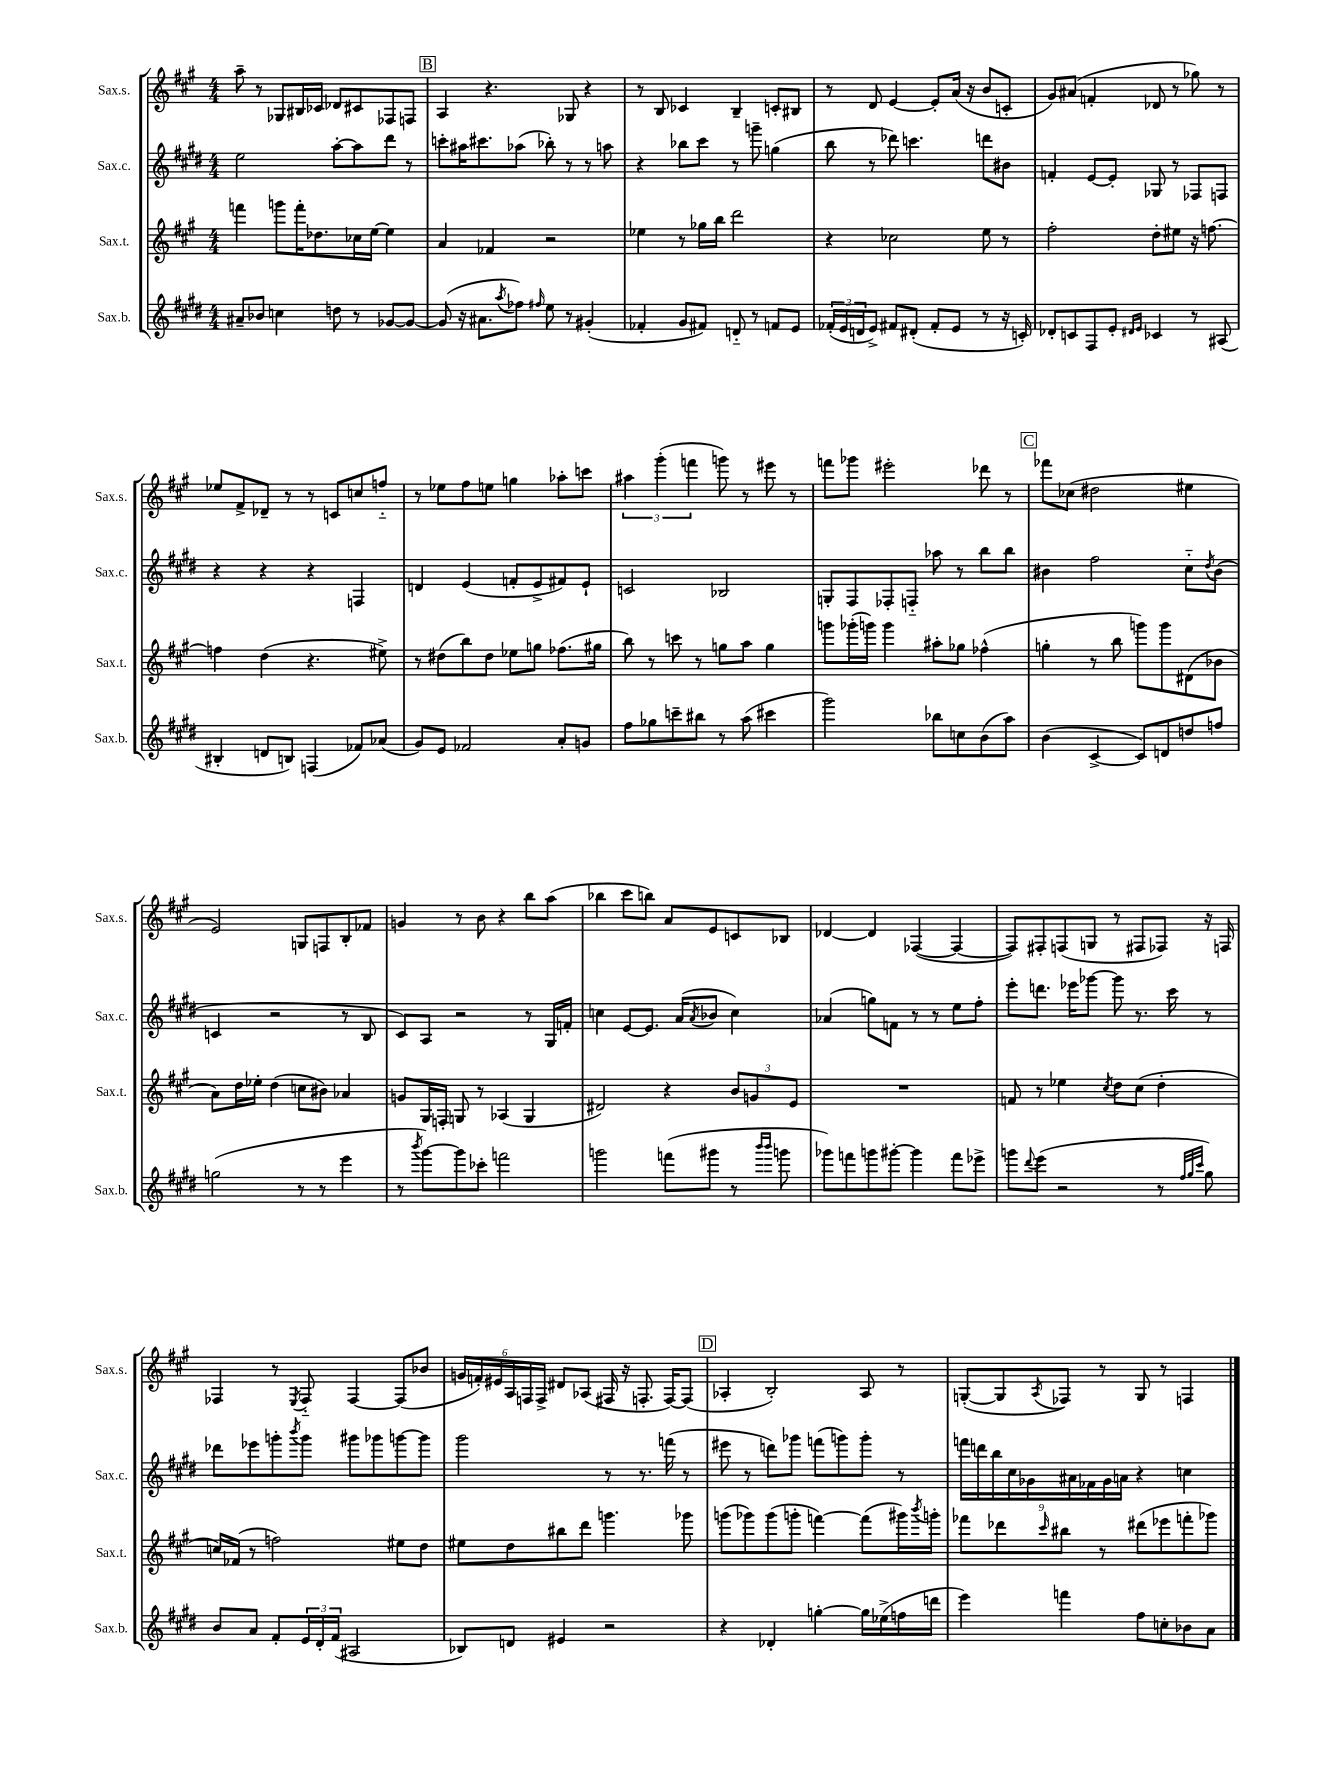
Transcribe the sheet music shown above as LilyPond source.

<<
\new StaffGroup <<
\new Staff = "s0" \with { instrumentName = "Sax.s." shortInstrumentName = "Sax.s." } {
    \clef treble \key a \major \numericTimeSignature \time 4/4
    a''8-- r8 ges8 bis16 ces'16 des'8 cis'8 fes8 f8 |
    \mark \markup { \box "B" } a4 r4. ges8 r4 |
    r8 b8 ces'4 b4-- c'8-. bis8 |
    r8 d'8 e'4~ e'8-. a'16( r16 b'8 c'8-. |
    gis'8) ais'8( f'4-. des'8 r8 ges''8) r8 |
    ees''8 fis'8-> des'8-- r8 r8 c'8 c''8 f''8-_ |
    r8 ees''8 fis''8 e''8 g''4 aes''8-. c'''8 |
    \tuplet 3/2 { ais''4 gis'''4-.( f'''4 } g'''8) r8 eis'''8 r8 |
    f'''8 ges'''8 eis'''2-. des'''8 r8 |
    \mark \markup { \box "C" } fes'''8 ces''8( dis''2 eis''4 |
    e'2) g8 f8 b8-. fes'8 |
    g'4 r8 b'8 r4 b''8 a''8( |
    bes''4 cis'''8 b''8) a'8 e'8 c'8 bes8 |
    des'4~ des'4 fes4~( fes4~ |
    fes8) fis8-. f8( g8 r8 fis8 fes8) r16 f16 |
    fes4 r8 \acciaccatura { e8 } fes8-_ fes4~ fes8( bes'8 |
    \tuplet 6/4 { g'16 f'16-.) eis'16 a16 f16 f16-> } dis'8 aes8( fis16 r16 f8.-. f16~) f8( |
    \mark \markup { \box "D" } aes4-. b2-.) aes8 r8 |
    g8~-.( g8 \acciaccatura { a8 } fes8) r8 g8 r8 f4 \bar "|." |
}
\new Staff = "s1" \with { instrumentName = "Sax.c." shortInstrumentName = "Sax.c." } {
    \clef treble \key e \major \numericTimeSignature \time 4/4
    e''2 a''8~-. a''8 dis'''8 r8 |
    \mark \markup { \box "B" } c'''8-. ais''16 cis'''8. aes''8( bes''8-.) r8 r8 a''8 |
    r4 bes''8 cis'''8 r8 g'''8-- g''4( |
    b''8 r8 des'''8) c'''4. d'''8 bis'8 |
    f'4-. e'8~ e'8-. ges8 r8 fes8 f8 |
    r4 r4 r4 f4 |
    d'4 e'4( f'8-. e'8-> fis'8) e'8-! |
    c'2 bes2 |
    g8-. fis8 fes8-. f8-_ aes''8 r8 b''8 b''8 |
    \mark \markup { \box "C" } bis'4 fis''2 cis''8-_ \acciaccatura { dis''8 } bis'8( |
    c'4 r2 r8 b8 |
    cis'8) a8 r2 r8 gis16 f'16-. |
    c''4 e'8~ e'8. a'16( \acciaccatura { a'8 } bes'8 c''4) |
    aes'4( g''8) f'8 r8 r8 e''8 fis''8-. |
    e'''8-. d'''8. ees'''16 ges'''8~ ges'''8 r8. cis'''16 r8 |
    des'''8 ees'''8 g'''8-. \acciaccatura { b'''8 } g'''8 gis'''8 ges'''8 g'''8~ g'''8 |
    gis'''2 r8 r8. f'''16( r8 |
    \mark \markup { \box "D" } eis'''8 r8 d'''8) ges'''8 f'''8( g'''8) g'''8-. r8 |
    \tuplet 9/8 { f'''16 d'''16 b''16 cis''16 ges'16 ais'16 fes'16 ges'16 a'16 } r4 c''4 \bar "|." |
}
\new Staff = "s2" \with { instrumentName = "Sax.t." shortInstrumentName = "Sax.t." } {
    \clef treble \key a \major \numericTimeSignature \time 4/4
    f'''4 g'''8 f'''16-. des''8. ces''16 e''16~ e''4 |
    \mark \markup { \box "B" } a'4 fes'4 r2 |
    ees''4 r8 ges''16 b''16 d'''2 |
    r4 ces''2 e''8 r8 |
    fis''2-. d''8-. eis''8 r16 f''8.~ |
    f''4 d''4( r4. eis''8->) |
    r8 dis''8( b''8) dis''8 ees''8 g''8 fes''8.( gis''16 |
    b''8) r8 c'''8 r8 g''8 a''8 g''4 |
    g'''8 ges'''16-.( g'''16) g'''4 ais''8-. ges''8 fes''4-^( |
    \mark \markup { \box "C" } g''4-. r8 b''8 g'''8) g'''8 dis'8( bes'8 |
    a'8) d''16 ees''16-. d''4( c''8 bis'8) aes'4 |
    g'8 gis16 f16-. g8 r8 aes4( g4 |
    dis'2) r4 \tuplet 3/2 { b'8 g'8 e'8 } |
    R1 |
    f'8 r8 ees''4 \acciaccatura { cis''8 } d''8 cis''8( d''4-. |
    c''16) fes'16( r8 f''2) eis''8 d''8 |
    eis''8 d''8 bis''8 d'''8 g'''4. ges'''8 |
    \mark \markup { \box "D" } g'''8( ges'''8) ges'''8( g'''8-. f'''4~) f'''8( gis'''16) \acciaccatura { b'''8 } g'''16-. |
    fes'''8 des'''8 \grace { cis'''16 } bis''8 r8 dis'''8( ees'''8 f'''8-. ges'''8) \bar "|." |
}
\new Staff = "s3" \with { instrumentName = "Sax.b." shortInstrumentName = "Sax.b." } {
    \clef treble \key e \major \numericTimeSignature \time 4/4
    ais'8-- bes'8 c''4 d''8 r8 ges'8~ ges'8~ |
    \mark \markup { \box "B" } ges'8( r16 ais'8. \acciaccatura { a''8 } fes''8) \grace { fis''16 } e''8 r8 gis'4-.( |
    fes'4-. gis'8 fis'8) d'8-_ r8 f'8 e'8 |
    \tuplet 3/2 { fes'16-.( e'16 d'16 } e'8->) fis'8 dis'8-.( fis'8-. e'8 r8 r16 c'16-.) |
    des'8-. c'8 fis8 e'8-. \grace { dis'16 e'16 } ces'4 r8 ais8( |
    bis4-. d'8 b8) f4( fes'8) aes'8( |
    gis'8) e'8 fes'2 a'8-. g'8 |
    fis''8 ges''8 c'''8-- bis''8 r8 a''8( cis'''4 |
    gis'''2) bes''8 c''8 b'8( a''8) |
    \mark \markup { \box "C" } b'4( cis'4~-> cis'8) d'8 d''8 f''8 |
    g''2( r8 r8 e'''4 |
    r8 \acciaccatura { b'''8 } gis'''8~) gis'''8 ces'''8-. f'''2 |
    g'''2 f'''8( gis'''8 r8 \grace { b'''16 b'''16 } g'''8 |
    ges'''8) f'''8 g'''8 gis'''8~-. gis'''4 f'''8 ees'''8-> |
    g'''8 \appoggiatura { dis'''8 } e'''8( r2 r8 \grace { fis''32 gis''32 cis'''32 } gis''8) |
    b'8 a'8 fis'8-. \tuplet 3/2 { e'16 dis'16-. fis'16( } ais2 |
    bes8) d'8 eis'4 r2 |
    \mark \markup { \box "D" } r4 des'4-. g''4~-. g''16 ees''16->( f''16 d'''16 |
    e'''4) f'''4 fis''8 c''8-. bes'8 a'8 \bar "|." |
}
>>
>>
\layout { \context { \Score \remove "Bar_number_engraver" } }
